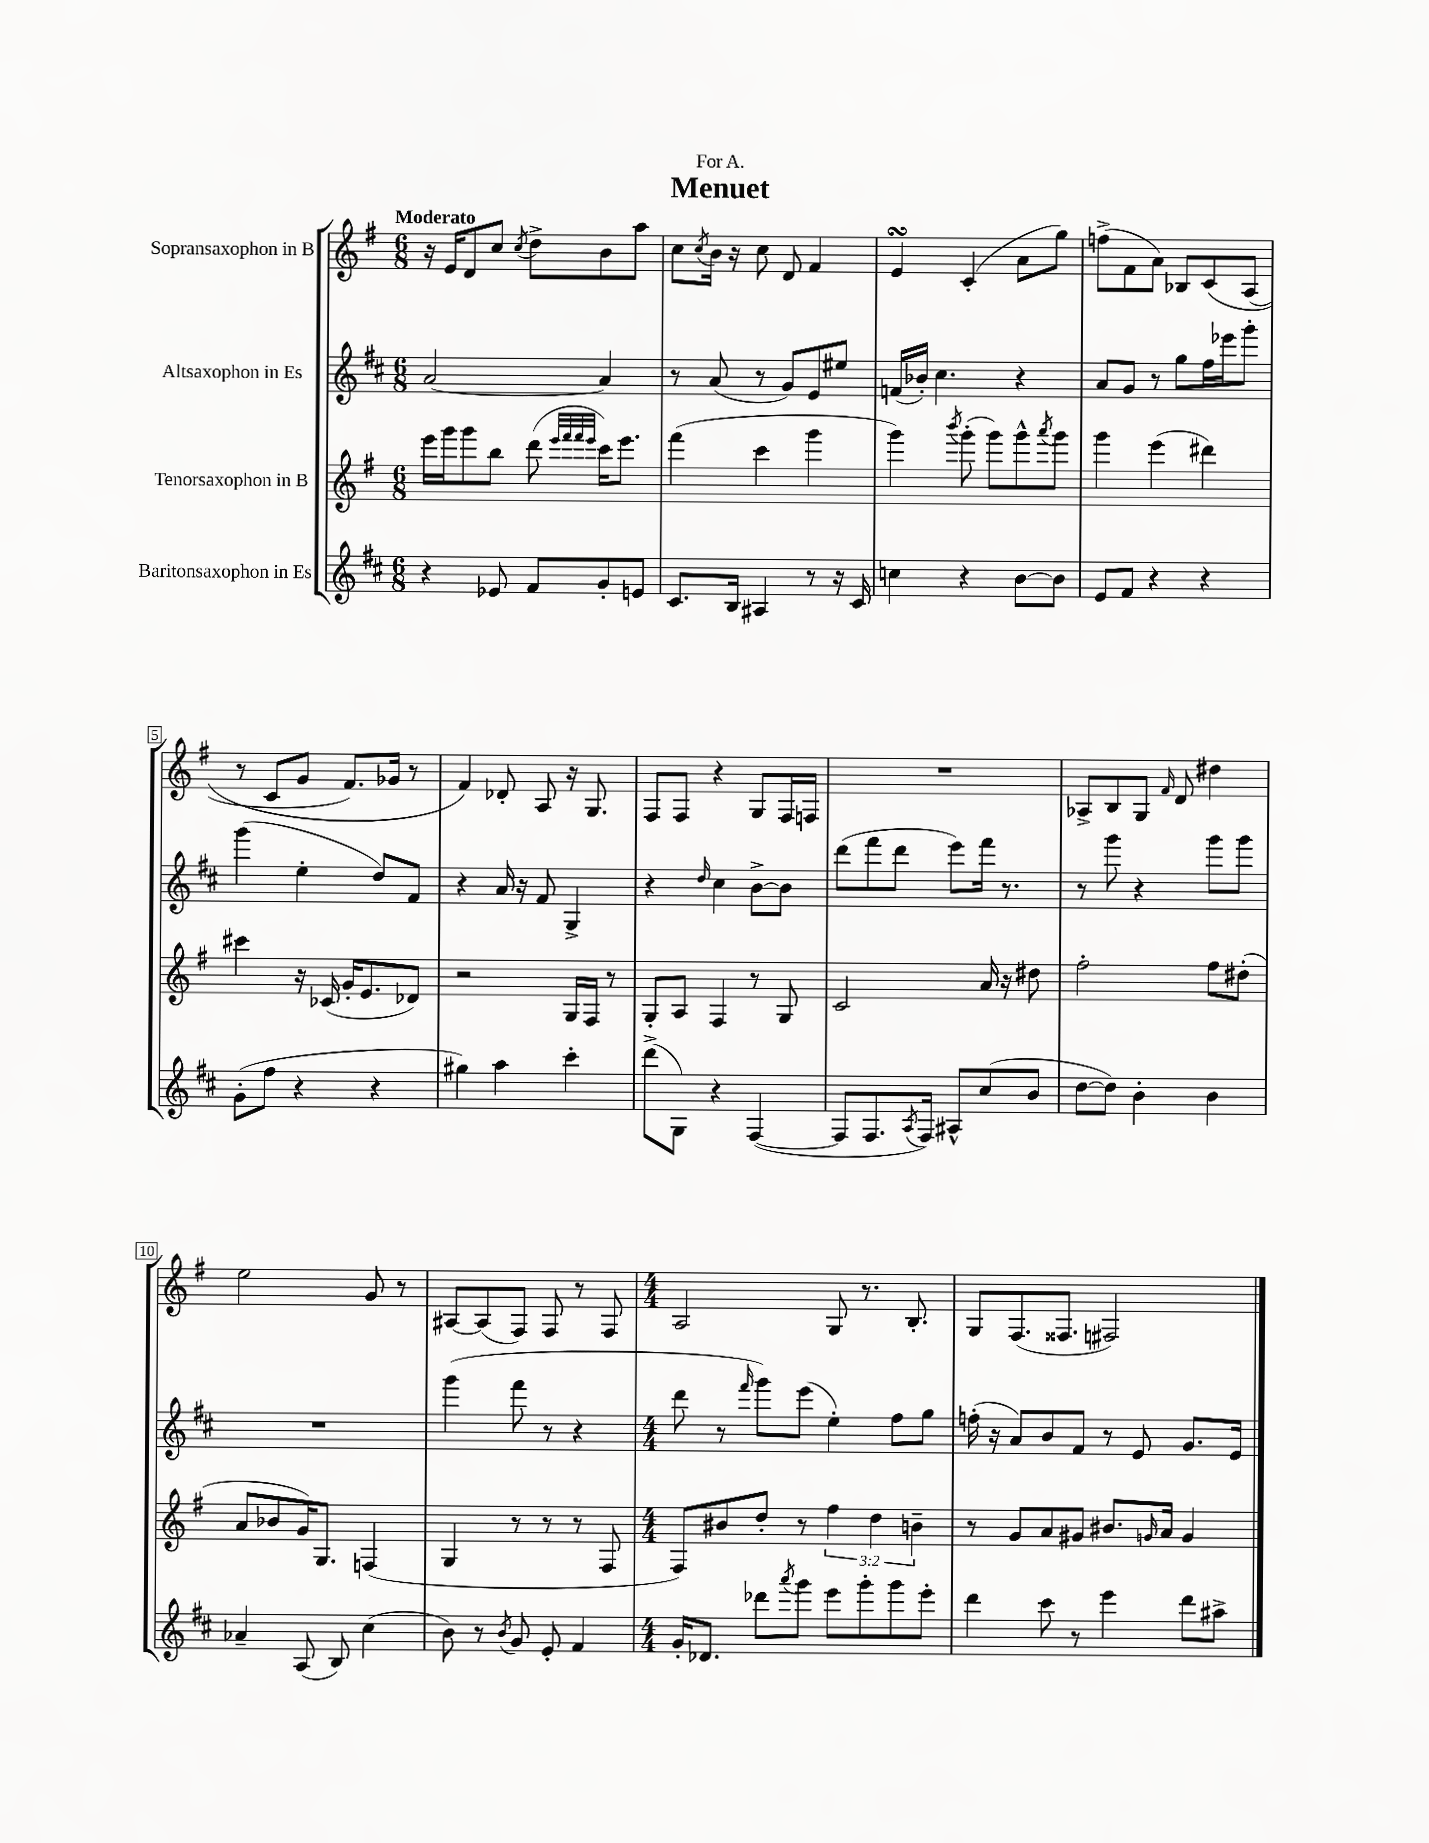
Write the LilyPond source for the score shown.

\header { title = "Menuet" dedication = "For A." }
<<
\new StaffGroup <<
\new Staff = "s0" \with { instrumentName = "Sopransaxophon in B" } {
    \clef treble \key g \major \numericTimeSignature \time 6/8 \tempo "Moderato"
    r16 e'16 d'8 c''8 \acciaccatura { c''8 } d''8-> b'8 a''8 |
    c''8 \acciaccatura { c''8 } b'16 r16 c''8 d'8 fis'4 |
    e'4\turn c'4-.( a'8 g''8) |
    f''8->( fis'8 a'8) bes8 c'8\( a8( |
    r8 c'8 g'8 fis'8.) ges'16 r8 |
    fis'4\) des'8-. a8 r16 g8. |
    fis8 fis8 r4 g8 fis16 f16 |
    R2. |
    aes8-> b8 g8 \grace { fis'16 } d'8 dis''4 |
    e''2 g'8 r8 |
    ais8~ ais8( fis8) fis8 r8 fis8 |
    \numericTimeSignature \time 4/4 a2 g8 r8. b8.-. |
    g8 fis8.( fisis8. fis2) \bar "|." |
}
\new Staff = "s1" \with { instrumentName = "Altsaxophon in Es" } {
    \clef treble \key d \major \numericTimeSignature \time 6/8
    a'2~ a'4 |
    r8 a'8( r8 g'8) e'8 eis''8 |
    f'16( bes'16-.) cis''4. r4 |
    a'8 g'8 r8 g''8 fis''16 ees'''16 g'''8-. |
    g'''4( e''4-. d''8) fis'8 |
    r4 a'16 r16 fis'8 g4-> |
    r4 \grace { d''16 } cis''4 b'8~-> b'8 |
    d'''8( fis'''8 d'''8 e'''8) fis'''16 r8. |
    r8 g'''8 r4 g'''8 g'''8 |
    R2. |
    g'''4( fis'''8 r8 r4 |
    \numericTimeSignature \time 4/4 d'''8 r8 \grace { fis'''16 } g'''8) e'''8( e''4-.) fis''8 g''8 |
    f''16-.( r16 a'8) b'8 fis'8 r8 e'8 g'8. e'16 \bar "|." |
}
\new Staff = "s2" \with { instrumentName = "Tenorsaxophon in B" } {
    \clef treble \key g \major \numericTimeSignature \time 6/8 \override Staff.TupletNumber.text = #tuplet-number::calc-fraction-text
    e'''16 g'''16 g'''8 b''8 d'''8( \grace { e'''32 fis'''32 fis'''32 e'''32 } c'''16) e'''8. |
    fis'''4( c'''4 g'''4 |
    g'''4) \acciaccatura { b'''8 } g'''8-.( g'''8) g'''8-^ \acciaccatura { a'''8 } g'''8 |
    g'''4 e'''4( dis'''4) |
    cis'''4 r16 ces'16( g'16-. e'8. des'8) |
    r2 g16 fis16 r8 |
    g8-. a8 fis4 r8 g8 |
    c'2 a'16 r16 dis''8 |
    fis''2-. fis''8 dis''8-.( |
    a'8 bes'8 g'16) g8. f4( |
    g4 r8 r8 r8 fis8 |
    \numericTimeSignature \time 4/4 fis8) bis'8 d''8-. r8 \tuplet 3/2 { fis''4 d''4 b'4-- } |
    r8 g'8 a'8 gis'8 bis'8. \grace { g'16 } a'16 g'4 \bar "|." |
}
\new Staff = "s3" \with { instrumentName = "Baritonsaxophon in Es" } {
    \clef treble \key d \major \numericTimeSignature \time 6/8
    r4 ees'8 fis'8 g'8-. e'8 |
    cis'8. b16 ais4 r8 r16 cis'16 |
    c''4 r4 b'8~ b'8 |
    e'8 fis'8 r4 r4 |
    g'8-.( fis''8 r4 r4 |
    gis''4) a''4 cis'''4-. |
    d'''8->( g8) r4 fis4~( |
    fis8 fis8. \acciaccatura { a8 } fis16) ais8-^ cis''8( b'8 |
    d''8~ d''8) b'4-. b'4 |
    aes'4-- a8( b8) cis''4( |
    b'8) r8 \acciaccatura { b'8 } g'8 e'8-. fis'4 |
    \numericTimeSignature \time 4/4 g'16-. des'8. des'''8 \acciaccatura { a'''8 } g'''8 e'''8 g'''8-. g'''8 e'''8-. |
    d'''4 cis'''8 r8 e'''4 d'''8 ais''8-> \bar "|." |
}
>>
>>
\layout { \context { \Score \override BarNumber.stencil = #(make-stencil-boxer 0.1 0.3 ly:text-interface::print) } }
